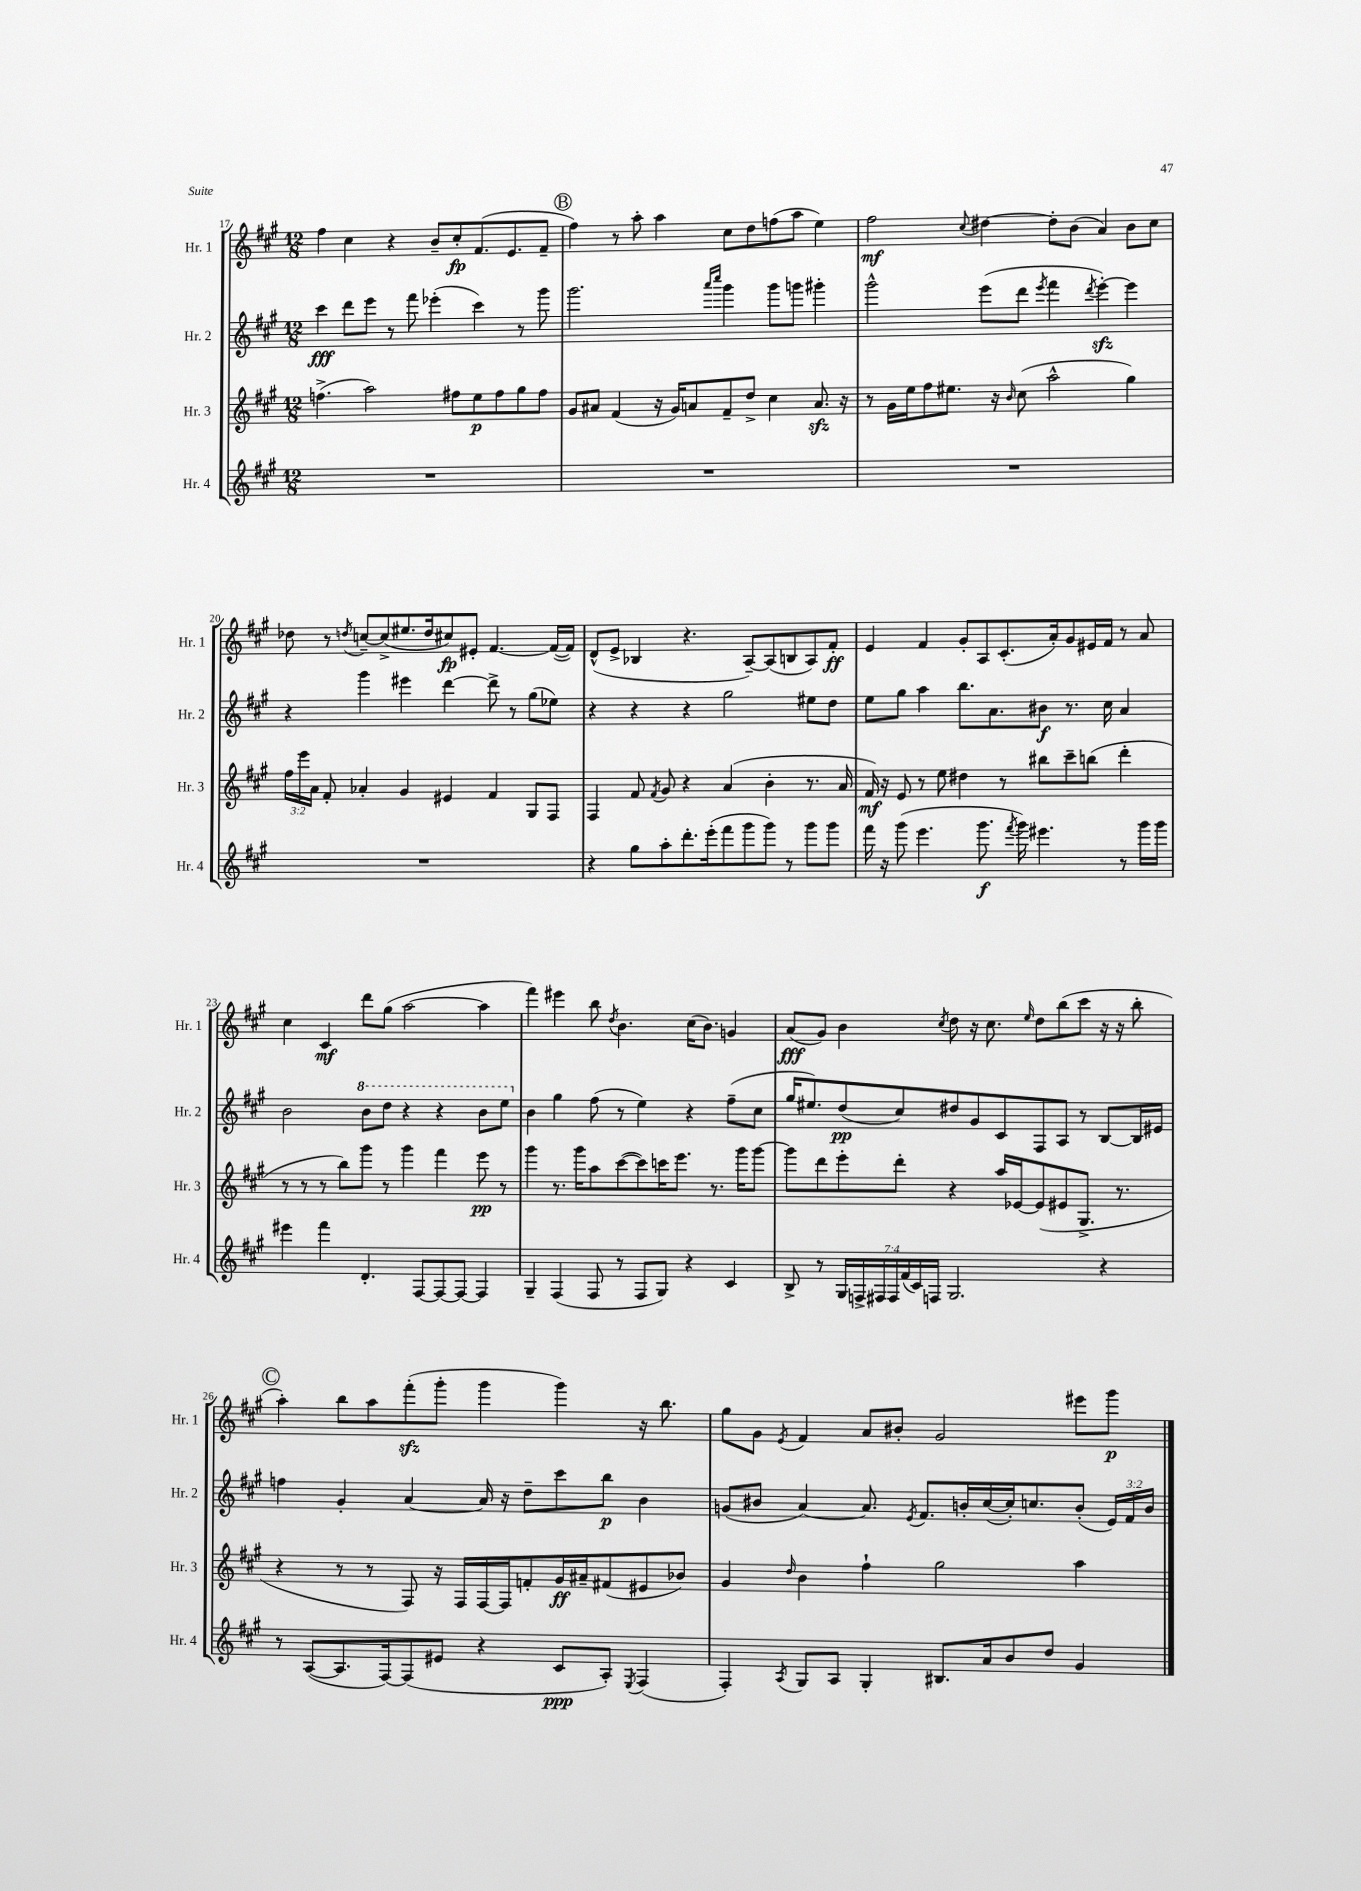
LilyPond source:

<<
\new StaffGroup <<
\new Staff = "s0" \with { instrumentName = "Hr. 1" shortInstrumentName = "Hr. 1" } {
    \clef treble \key a \major \numericTimeSignature \time 12/8
    \autoBeamOff fis''4 cis''4 r4 b'8[-- cis''8-.\fp fis'8.( e'8. fis'8]-- |
    \mark \markup { \circle "B" } fis''4) r8 a''8-. a''4 cis''8[ d''8 f''8( a''8] e''4) |
    fis''2\mf \appoggiatura { cis''8 } dis''4~ dis''8[-. b'8]( a'4) b'8[ cis''8] |
    des''8 r8 \acciaccatura { d''8 } c''8[~-- c''8->( eis''8. d''16 cis''8\fp) eis'8]-. fis'4.~ fis'16[~( fis'16]) |
    d'8[-^( e'8]-> bes4 r4. a8[~--) a8( b8 a8) fis'8]-.\ff |
    e'4 fis'4 gis'8[-. a8 cis'8.-.( a'16-.) gis'8 eis'16 fis'16] r8 a'8 |
    cis''4 cis'4\mf d'''8[ gis''8]( a''2~ a''4 |
    fis'''4) eis'''4 b''8 \acciaccatura { d''8 } b'4. cis''16[( b'8.]) g'4 |
    a'8[\fff( gis'8]) b'4 \acciaccatura { cis''8 } d''8 r16 cis''8. \grace { e''16 } d''8[ b''8( cis'''8] r16 r16 b''8-. |
    \mark \markup { \circle "C" } a''4-.) b''8[ a''8 fis'''8-.\sfz( gis'''8]-. gis'''4 gis'''4) r16 b''8. |
    gis''8[ gis'8] \acciaccatura { e'8 } fis'4 a'8[ bis'8]-. gis'2 eis'''8[ gis'''8]\p \bar "|." |
}
\new Staff = "s1" \with { instrumentName = "Hr. 2" shortInstrumentName = "Hr. 2" } {
    \clef treble \key a \major \numericTimeSignature \time 12/8 \override Staff.TupletNumber.text = #tuplet-number::calc-fraction-text
    \autoBeamOff cis'''4\fff d'''8[ e'''8] r8 fis'''8 ees'''4-.( cis'''4) r8 gis'''8 |
    \mark \markup { \circle "B" } gis'''2. \grace { a'''16[ cis''''16] } gis'''4 gis'''8[ g'''8] gis'''4-. |
    gis'''2-^ e'''8[( d'''8] \acciaccatura { e'''8 } fis'''4 \acciaccatura { d'''8 } e'''4~-.\sfz) e'''4 |
    r4 gis'''4 eis'''4 d'''4~ d'''8-> r8 gis''8[( ees''8]) |
    r4 r4 r4 gis''2 eis''8[ d''8] |
    e''8[ gis''8] a''4 b''8.[ a'8. bis'8]\f r8. cis''16 a'4 |
    b'2 \ottava #1 b''8[ d'''8] r4 r4 b''8[ e'''8] \ottava #0 |
    b'4 gis''4 fis''8( r8 e''4) r4 fis''8[--( cis''8] |
    gis''16[ eis''8.) d''8\pp( cis''8) dis''8 gis'8 cis'8 fis8 a8] r8 b8[~ b16 eis'16] |
    \mark \markup { \circle "C" } f''4 gis'4-. a'4~ a'16 r16 d''8[-- cis'''8 b''8]\p b'4 |
    g'8[( bis'8] a'4~) a'8. \acciaccatura { e'8 } fis'8.[ b'16-. cis''16~( cis''16-.) c''8. b'8]-.( \tuplet 3/2 { e'16[) fis'16 b'16] } \bar "|." |
}
\new Staff = "s2" \with { instrumentName = "Hr. 3" shortInstrumentName = "Hr. 3" } {
    \clef treble \key a \major \numericTimeSignature \time 12/8 \override Staff.TupletNumber.text = #tuplet-number::calc-fraction-text
    \autoBeamOff f''4.->( a''2) fis''8[ e''8\p fis''8 gis''8 fis''8] |
    \mark \markup { \circle "B" } gis'8[ ais'8] fis'4( r16 gis'16[) a'8 fis'8-- d''8]-> cis''4 a'8.\sfz r16 |
    r8 gis'16[ e''16 fis''8 eis''8.] r16 \grace { b'16 } cis''8( a''2-^ gis''4) |
    \tuplet 3/2 { fis''16[ e'''16 a'16] } fis'8-. aes'4-. gis'4 eis'4 fis'4 gis8[ fis8] |
    fis4 fis'8 \acciaccatura { fis'8 } gis'8 r4 a'4( b'4-. r8. a'16 |
    fis'16\mf) r16 e'8 r8 e''8 dis''4 r8 bis''8[ cis'''8-- b''8]( d'''4-. |
    r8 r8 r8 b''8[) gis'''8] r8 gis'''4 fis'''4 e'''8\pp r8 |
    gis'''4 r8. gis'''16[ a''8 cis'''8~( cis'''8) c'''16 e'''8.] r8. gis'''16[ gis'''8]~ |
    gis'''8[ d'''8 e'''8-. d'''8]-. r4 a''16[ ees'16~ ees'8( eis'8 gis8.]-> r8. |
    \mark \markup { \circle "C" } r4 r8 r8 fis8) r16 fis16[ fis16~ fis16 f'8-. gis'16\ff ais'16-- fis'8( eis'8 bes'8]) |
    gis'4 \grace { d''16 } b'4 fis''4-! gis''2 a''4 \bar "|." |
}
\new Staff = "s3" \with { instrumentName = "Hr. 4" shortInstrumentName = "Hr. 4" } {
    \clef treble \key a \major \numericTimeSignature \time 12/8 \override Staff.TupletNumber.text = #tuplet-number::calc-fraction-text
    \autoBeamOff R1. |
    \mark \markup { \circle "B" } R1. |
    R1. |
    R1. |
    r4 gis''8[ a''8-. d'''8.-. e'''16-.( fis'''8 gis'''8 gis'''8]) r8 gis'''8[ gis'''8] |
    fis'''16 r16 gis'''8( e'''4. gis'''8.\f \acciaccatura { fis'''8 } gis'''16) eis'''4. r8 gis'''16[ gis'''16] |
    eis'''4 fis'''4 d'4.-. fis8[~ fis8~ fis8]~ fis4 |
    gis4-- fis4( fis8 r8 fis8[ gis8]) r4 cis'4 |
    b8-> r8 \tuplet 7/4 { gis16[ f16-> fis16 fis16 fis'16( cis'16) f16] } gis2. r4 |
    \mark \markup { \circle "C" } r8 a8[~( a8. fis16~) fis8( eis'8] r4 cis'8[\ppp a8]-.) \acciaccatura { e8 } fis4( |
    fis4-.) \acciaccatura { a8 } gis8[ a8] gis4-. bis8.[ a'16 b'8 d''8] gis'4 \bar "|." |
}
>>
>>
\layout { \context { \Score currentBarNumber = #17 } }
